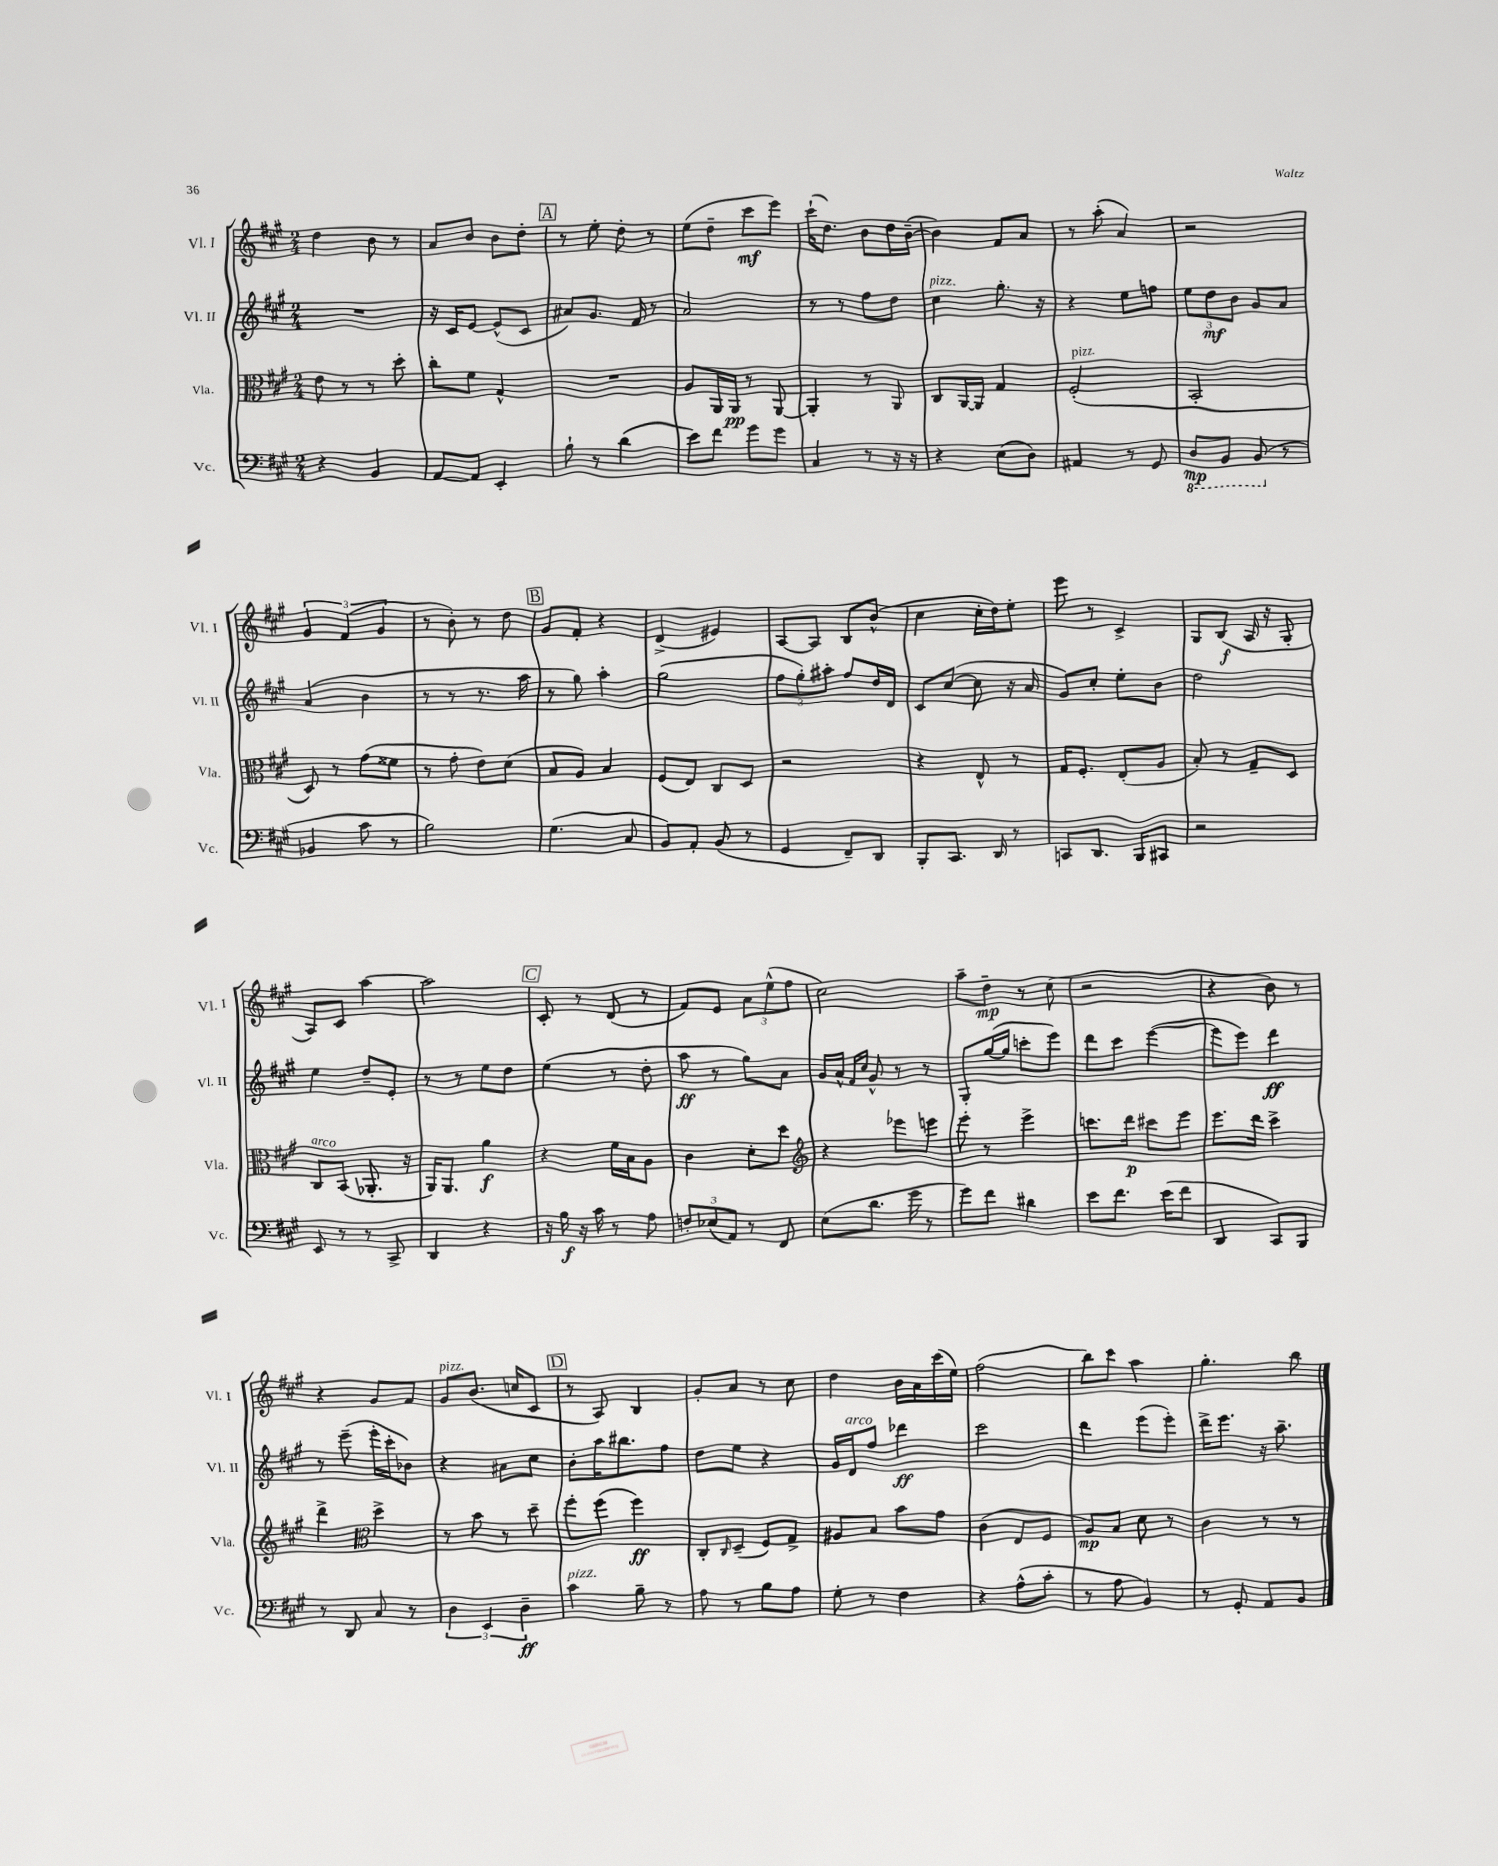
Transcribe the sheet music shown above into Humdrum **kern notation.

**kern	**kern	**kern	**kern
*staff4	*staff3	*staff2	*staff1
*clefF4	*clefC3	*clefG2	*clefG2
*k[f#c#g#]	*k[f#c#g#]	*k[f#c#g#]	*k[f#c#g#]
*M2/4	*M2/4	*M2/4	*M2/4
4r	8e\	2r	4dd\
.	8r	.	.
4BB/	8r	.	8b\
.	8dd'\	.	8r
=	=	=	=
[8AA/L	8cc#'\L	16r	8a/L
.	.	16c#/LK	.
8AA/]J	8f#\J	[8e/J	8b/J
4EE'/	4G#^^/	(8e^^/]L	8b\L
.	.	8c#/J	8dd'\J
=	=	=	=
8B`\	2r	8a#/L)	8r
8r	.	8.g#/J	8ee'\
(4d\	.	.	8dd'\
.	.	16f#/	.
.	.	8r	8r
=	=	=	=
8e\L)	8A/L	2a/	(8ee\L
8f#\J	16AA/L	.	8dd~\J
.	16AA/JJ	.	.
8g#\L	8r	.	8ccc#\L
8g#\J	[8AA/	.	8eee\J)
=	=	=	=
4C#/	4AA'/]	8r	(16ccc#`\LK
.	.	.	8.dd\J)
.	.	8r	.
8r	8r	8ff#\L	8b\L
16r	8AA/	8dd\J	16dd\L
16r	.	.	([16b~\JJ
=	=	=	=
4r	8C#/L	4cc#\	4b\])
.	[16AA/L	.	.
.	16AA/]JJ	.	.
(8E\L	4G#/	8.gg#'\	8f#/L
8D\J)	.	.	8a/J
.	.	16r	.
=	=	=	=
4AA#/	(2F#'/	4r	8r
.	.	.	(8aa'\
8r	.	8ee\L	4a/)
8GG#/	.	8ff\J	.
=	=	=	=
8DD/L	2BB'/	12ee\L	2r
.	.	12dd\	.
8BBB/J	.	.	.
.	.	12b\J	.
(8BBB/	.	8g#/L	.
8r	.	8a/J	.
=	=	=	=
4BB-/	8D/)	(4a/	6g#/
.	8r	.	.
.	.	.	(6f#/
8c#\	(8g#\L	4b\	.
.	.	.	6g#/
8r	8f##\J	.	.
=	=	=	=
2B\)	8r	8r	8r
.	8g#'\	8r	8b'\)
.	8e\L)	8.r	8r
.	(8d\J	.	8dd\
.	.	16aa\	.
=	=	=	=
(4.G#\	8B/L	8r	8g#/L
.	8A/J)	8gg#\)	8f#'/J
.	4B/	4aa'\	4r
8C#/	.	.	.
=	=	=	=
8BB/L)	(8F#/L	(2gg#\	(4d^/
8AA'/J	8E/J)	.	.
(8BB/	8C#/L	.	4e#/)
8r	8D/J	.	.
=	=	=	=
4GG#/	2r	12ff#\L	[8A/L
.	.	12gg#'\)	.
.	.	.	8A/]J
.	.	12aa#'\J	.
8FF#~/L)	.	8ff#/L	8B/L
8DD/J	.	16dd/L	(8b^^/J
.	.	16d/JJ	.
=	=	=	=
8BBB'/L	4r	8c#/L	4cc#\
8.CC#/J	.	([8cc#/J	.
.	8E^^/	8cc#\]	16cc#'\LL
16DD/	.	.	16dd\J)
8r	8r	16r	8ee'\J
.	.	16a/	.
=	=	=	=
8CC/L	16G#/LK	8g#/L)	8eee\
.	8.F#'/J	.	.
8.DD/J	.	8cc#'/J	8r
.	(8E'/L	8ee'\L	4c#^/
16BBB/LK	.	.	.
8CC#/J	8A/J	8b\J	.
=	=	=	=
2r	8B'/)	2dd\	8G#/L
.	8r	.	(8B/J
.	8G#~/L	.	16A/
.	.	.	16r
.	8D/J	.	8G#'/
=	=	=	=
8EE/	8C#/L	4ee\	8A/L)
8r	(8BB/J	.	8c#/J
8r	8.AA-'/	8dd~/L	[4aa\
8CC#^/	.	8e'/J	.
.	16r	.	.
=	=	=	=
4DD/	16AA/LK)	8r	2aa\]
.	8.AA/J	.	.
.	.	8r	.
4r	4a\	8ee\L	.
.	.	8dd\J	.
=	=	=	=
16r	4r	(4ee\	8c#'/
16B\	.	.	.
16r	.	.	8r
16c#\	.	.	.
8r	16f#\LL	8r	(8d/
.	16B\J	.	.
8A\	8A\J	8dd'\	8r
=	=	=	=
12F'/L	4c#\	8aa\	8f#/L)
(12E-/	.	.	.
.	.	8r	8e/J
12AA/J)	.	.	.
8r	8d'\L	8gg#\L)	12a\L
.	.	.	(12ee^^\
8FF#/	8dd\J	8a\J	.
.	.	.	12ff#\J
=	=	=	=
*	*clefG2	*	*
(8E\L	4r	16g#/LL	2cc#\)
.	.	16a^^/JJ	.
.	.	16qqf#/LL	.
.	.	16qqcc#/JJ	.
8.d\J	.	8g#^^/	.
.	8eee-\L	8r	.
16g#\	.	.	.
8r	8eee\J	8r	.
=	=	=	=
8g#\L)	8eee'\	8G#'/L	8aa~\L
8f#\J	8r	([16gg#/L	8dd~\J
.	.	16gg#/]JJ	.
4d#\	4eee^\	8ccc'\L	8r
.	.	8eee\J)	(8cc#\
=	=	=	=
8e\L	8.ccc\L	8ddd\L	2r
8.f#\J	.	8ccc#\J	.
.	16ddd\Jk	.	.
.	8ccc#\L	([4eee\	.
(16e\LK	.	.	.
8f#\J	8eee\J	.	.
=	=	=	=
4DD/	8.eee\L	8eee\]L	4r
.	.	8eee\J)	.
.	16ddd\Jk	.	.
8CC#/L)	4ccc#^\	4ddd\	8b\)
8BBB/J	.	.	8r
=	=	=	=
8r	4ddd^\	8r	4r
8DD/	.	(8eee~\	.
*	*clefC3	*	*
8C#/	4dd^\	16eee'\LL	8g#/L
.	.	16ccc#'\J	.
8r	.	8b-\J)	8f#/J
=	=	=	=
6D\	8r	4r	8g#/L
.	8b\	.	(8.b/J
6EE/	.	.	.
.	8r	8a#\L	.
.	.	.	16cc/LK
6D~\	.	.	.
.	8dd~\	8cc#\J	8c#/J
=	=	=	=
4c#\	8ff#'\L	8b'\L	8r
.	(8ff#\J	16aa\K	8A/)
.	.	8.bb#\	.
8B~\	4ff#\)	.	4B/
8r	.	8ff#\J	.
=	=	=	=
8A\	8C#'/L	8dd\L	8g#'/L
.	16qqC#/	.	.
8r	(8D~/J	8ee\J	8a/J
8B\L	8F#/L)	4r	8r
8A\J	8G#^/J	.	8cc#\
=	=	=	=
8G#'\	8A#/L	16g#/LL	4dd\
.	.	16d/J	.
8r	8B/J	8ff#/J	.
4F#\	8b\L	4ddd-\	16b\LL
.	.	.	16a\
.	8g#\J	.	(16ccc#\
.	.	.	16ee\JJ)
=	=	=	=
4r	(4c#\	2ccc#\	(2ff#\
(8A^^\L	8E/L	.	.
8c#'\J	8F#/J	.	.
=	=	=	=
8r	8A/L)	4ddd\	8bb\L)
8A\	8B/J	.	8ccc#\J
4BB/)	8d\	(8eee\L	4aa\
.	8r	8eee'\J)	.
=	=	=	=
8r	4c#\	16ddd^\LK	4.gg#'\
.	.	8.eee\J	.
8GG#'/	.	.	.
8AA/L	8r	16r	.
.	.	8.aa~\	.
8BB/J	8r	.	8bb\
==	==	==	==
*-	*-	*-	*-
